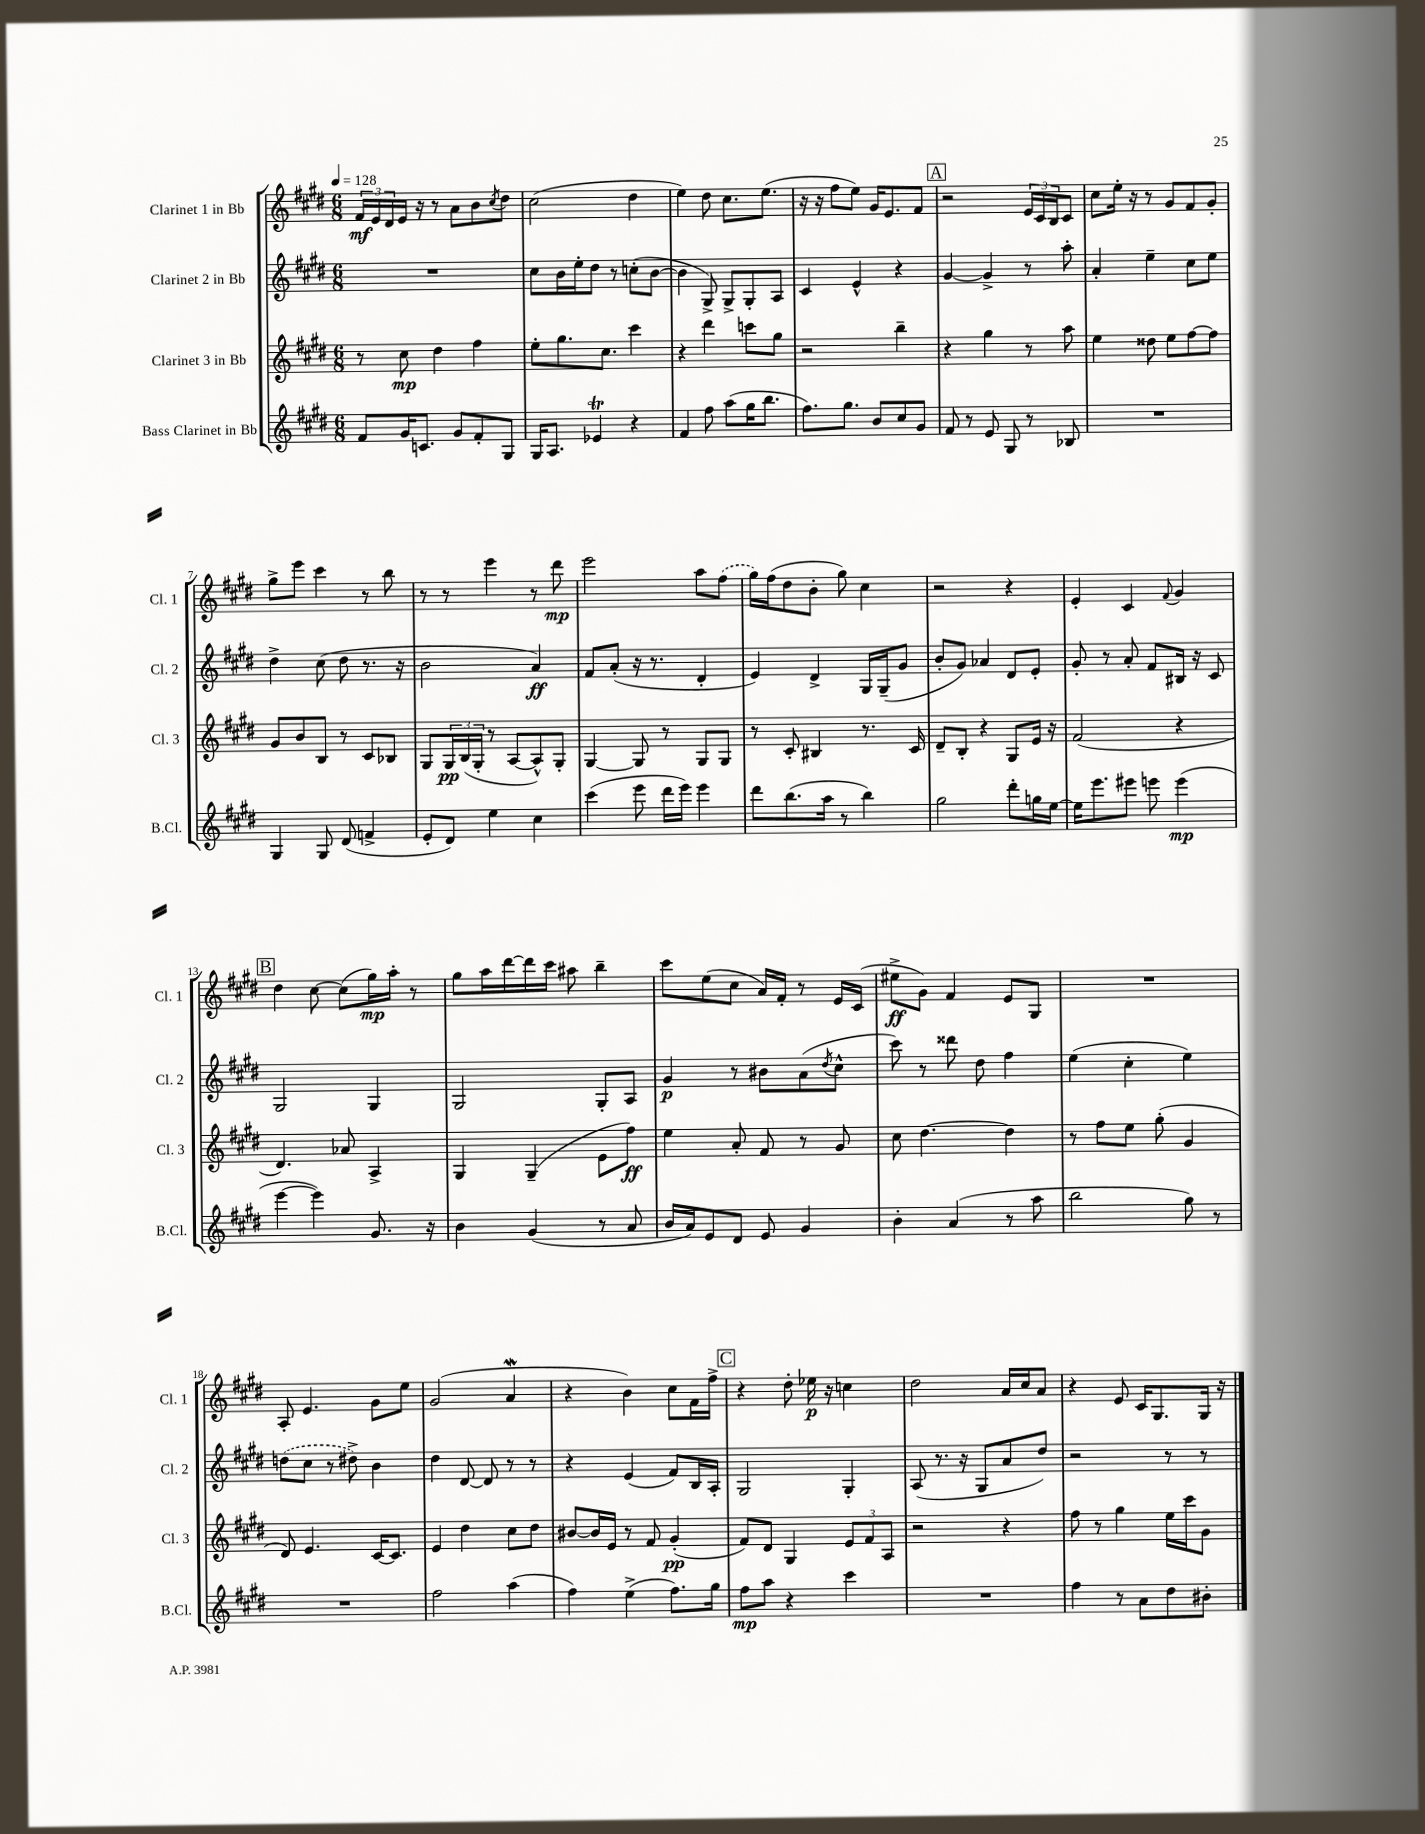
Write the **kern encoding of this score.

**kern	**dynam	**kern	**dynam	**kern	**dynam	**kern	**dynam
*part4	*part4	*part3	*part3	*part2	*part2	*part1	*part1
*staff4	*staff4	*staff3	*staff3	*staff2	*staff2	*staff1	*staff1
*I"Bass Clarinet in Bb	*	*I"Clarinet 3 in Bb	*	*I"Clarinet 2 in Bb	*	*I"Clarinet 1 in Bb	*
*I'B.Cl.	*	*I'Cl. 3	*	*I'Cl. 2	*	*I'Cl. 1	*
*clefG2	*	*clefG2	*	*clefG2	*	*clefG2	*
*k[f#c#g#d#]	*	*k[f#c#g#d#]	*	*k[f#c#g#d#]	*	*k[f#c#g#d#]	*
*M6/8	*	*M6/8	*	*M6/8	*	*M6/8	*
*MM128	*	*MM128	*	*MM128	*	*MM128	*
=1	=1	=1	=1	=1	=1	=1	=1
8f#/L	.	8r	.	2.r	.	24f#/LL	mf
.	.	.	.	.	.	24e/	.
.	.	.	.	.	.	24d#/	.
16g#/K	.	8cc#\	mp	.	.	16e/JJ	.
8.cn/J	.	.	.	.	.	16r	.
.	.	4dd#\	.	.	.	8r	.
8g#/L	.	.	.	.	.	8a\L	.
8f#'/	.	4ff#\	.	.	.	8b\	.
.	.	.	.	.	.	8qcc#/	.
8G#/J	.	.	.	.	.	8dd#\J	.
=2	=2	=2	=2	=2	=2	=2	=2
16G#/KL	.	8ee'\L	.	8cc#\L	.	(2cc#\	.
8.A/J	.	.	.	.	.	.	.
.	.	8.gg#\	.	16b\L	.	.	.
.	.	.	.	16ee'\J	.	.	.
4e-XT/	.	.	.	8dd#\J	.	.	.
.	.	8.cc#\J	.	.	.	.	.
.	.	.	.	8r	.	.	.
4r	.	4ccc#\	.	(8ccn'\L	.	4dd#\	.
.	.	.	.	[8b\J	.	.	.
=3	=3	=3	=3	=3	=3	=3	=3
4f#/	.	4r	.	4b\]	.	4ee\)	.
8ff#\	.	4ddd#\	.	8G#^/)	.	8dd#\	.
(8aa\L	.	.	.	8G#^/L	.	8.cc#\L	.
16gg#\K	.	8cccn\L	.	8G#'/	.	.	.
8.bb\J	.	.	.	.	.	(8.ee\J	.
.	.	8gg#\J	.	8A/J	.	.	.
=4	=4	=4	=4	=4	=4	=4	=4
8.ff#\L)	.	2r	.	4c#/	.	16r	.
.	.	.	.	.	.	16r	.
.	.	.	.	.	.	8ff#\L	.
8.gg#\J	.	.	.	.	.	.	.
.	.	.	.	4e^^/	.	8ee\J)	.
8b/L	.	.	.	.	.	16g#/KL	.
.	.	.	.	.	.	8.e/	.
8cc#/	.	4bb~\	.	4r	.	.	.
8g#/J	.	.	.	.	.	8f#/J	.
!!LO:REH:place=s1:t=A
=5	=5	=5	=5	=5	=5	=5	=5
8f#/	.	4r	.	[4g#/	.	2r	.
8r	.	.	.	.	.	.	.
8e/	.	4gg#\	.	4g#^/]	.	.	.
8G#/	.	.	.	.	.	.	.
8r	.	8r	.	8r	.	24e/LL	.
.	.	.	.	.	.	24c#/	.
.	.	.	.	.	.	24B/J	.
8B-X/	.	8aa\	.	8aa'\	.	8c#/J	.
=6	=6	=6	=6	=6	=6	=6	=6
2.r	.	4ee\	.	4a'/	.	8cc#\L	.
.	.	.	.	.	.	16ee'\Jk	.
.	.	.	.	.	.	16r	.
.	.	8dd##X\	.	4ee~\	.	8r	.
.	.	8ee\L	.	.	.	8g#/L	.
.	.	[8ff#\	.	8cc#\L	.	8f#/	.
.	.	8ff#\J]	.	8ee\J	.	8g#'/J	.
!!LO:LB:g=z
=7	=7	=7	=7	=7	=7	=7	=7
4G#/	.	8g#/L	.	4dd#^\	.	8gg#^\L	.
.	.	8b/	.	.	.	8eee\J	.
8G#/	.	8B/J	.	(8cc#\	.	4ccc#\	.
(8d#/	.	8r	.	8dd#\	.	.	.
4fn^/	.	8c#/L	.	8.r	.	8r	.
.	.	8B-X/J	.	.	.	8bb\	.
.	.	.	.	16r	.	.	.
=8	=8	=8	=8	=8	=8	=8	=8
8e'/L	.	8G#/L	.	2b\	.	8r	.
8d#/J)	.	24G#/L	pp	.	.	8r	.
.	.	(24B/	.	.	.	.	.
.	.	24G#'/JJ	.	.	.	.	.
4ee\	.	8r	.	.	.	4eee\	.
.	.	[8A/L	.	.	.	.	.
4cc#\	.	8A^^/])	.	4a/)	ff	8r	.
.	.	8G#'/J	.	.	.	8ddd#\	mp
=9	=9	=9	=9	=9	=9	=9	=9
(4ccc#\	.	[4G#/	.	8f#/L	.	2eee\	.
.	.	.	.	(8a'/J	.	.	.
8eee\	.	8G#/]	.	16r	.	.	.
.	.	.	.	8.r	.	.	.
16ddd#\LL	.	8r	.	.	.	.	.
16eee\JJ)	.	.	.	.	.	.	.
4eee\	.	8G#/L	.	4d#'/	.	8aa\L	.
.	.	8G#/J	.	.	.	(8ff#\J	.
=10	=10	=10	=10	=10	=10	=10	=10
8ddd#\L	.	8r	.	4e/)	.	16gg#\LL)	.
.	.	.	.	.	.	(16ff#\J	.
(8.bb\	.	8c#'/	.	.	.	8dd#\	.
.	.	4B#X/	.	4d#^/	.	8b'\J	.
16aa\Jk	.	.	.	.	.	.	.
8r	.	.	.	.	.	8gg#\)	.
4bb\)	.	8.r	.	16G#/LL	.	4cc#\	.
.	.	.	.	(16G#~/J	.	.	.
.	.	.	.	8g#/J	.	.	.
.	.	16c#/	.	.	.	.	.
=11	=11	=11	=11	=11	=11	=11	=11
2gg#\	.	8d#~/L	.	8b'/L	.	2r	.
.	.	8B'/J	.	8g#/J)	.	.	.
.	.	4r	.	4a-X/	.	.	.
8ddd#'\L	.	8G#/L	.	8d#/L	.	4r	.
16ggn\L	.	16e/Jk	.	8e'/J	.	.	.
[16ee\JJ	.	16r	.	.	.	.	.
=12	=12	=12	=12	=12	=12	=12	=12
16ee\KL]	.	(2f#/	.	8g#'/	.	4e'/	.
8.eee\	.	.	.	.	.	.	.
.	.	.	.	8r	.	.	.
8eee#X\J	.	.	.	8a'/	.	4c#/	.
8eeen\	.	.	.	8f#/L	.	.	.
.	.	.	.	.	.	8qqf#/	.
(4eee\	mp	4r	.	16B#X/Jk	.	4g#/	.
.	.	.	.	16r	.	.	.
.	.	.	.	8c#/	.	.	.
!!LO:LB:g=z
!!LO:REH:place=s1:t=B
=13	=13	=13	=13	=13	=13	=13	=13
[4eee\	.	4.d#/)	.	2G#/	.	4dd#\	.
4eee\])	.	.	.	.	.	[8cc#\	.
.	.	8a-X/	.	.	.	(8cc#\L]	.
8.g#/	.	4A^/	.	4G#/	.	16gg#\L)	mp
.	.	.	.	.	.	16aa'\JJ	.
.	.	.	.	.	.	8r	.
16r	.	.	.	.	.	.	.
=14	=14	=14	=14	=14	=14	=14	=14
4b\	.	4G#/	.	2G#/	.	8gg#\L	.
.	.	.	.	.	.	16aa\L	.
.	.	.	.	.	.	[16ddd#\	.
(4g#/	.	(4G#~/	.	.	.	16ddd#\]	.
.	.	.	.	.	.	16ccc#\JJ	.
.	.	.	.	.	.	8aa#X\	.
8r	.	8e\L	.	8G#'/L	.	4bb~\	.
8a/	.	8ff#\J)	ff	8A/J	.	.	.
=15	=15	=15	=15	=15	=15	=15	=15
16b/LL	.	4ee\	.	4g#/	p	8ccc#\L	.
16a/J)	.	.	.	.	.	.	.
8e/	.	.	.	.	.	(8ee\	.
8d#/J	.	8a'/	.	8r	.	8cc#\J	.
8e/	.	8f#/	.	8b#X\L	.	16a/LL)	.
.	.	.	.	.	.	16f#'/JJ	.
4g#/	.	8r	.	(8a\	.	8r	.
.	.	.	.	8qdd#/	.	.	.
.	.	8g#/	.	8cc#^^\J	.	16e/LL	.
.	.	.	.	.	.	(16c#/JJ	.
=16	=16	=16	=16	=16	=16	=16	=16
4b'\	.	8cc#\	.	8ccc#\)	.	8ee#X^\L	ff
.	.	[4.dd#\	.	8r	.	8g#\J)	.
(4a/	.	.	.	8ddd##X\	.	4f#/	.
.	.	.	.	8dd#\	.	.	.
8r	.	4dd#\]	.	4ff#\	.	8e/L	.
8aa\	.	.	.	.	.	8G#/J	.
=17	=17	=17	=17	=17	=17	=17	=17
2bb\	.	8r	.	(4ee\	.	2.r	.
.	.	8ff#\L	.	.	.	.	.
.	.	8ee\J	.	4cc#'\	.	.	.
.	.	(8gg#'\	.	.	.	.	.
8gg#\)	.	4g#/	.	4ee\)	.	.	.
8r	.	.	.	.	.	.	.
!!LO:LB:g=z
=18	=18	=18	=18	=18	=18	=18	=18
2.r	.	8d#/)	.	(8ddn\L	.	8A'/	.
.	.	4.e/	.	8cc#\J	.	4.e/	.
.	.	.	.	8r	.	.	.
.	.	.	.	8dd#X^\)	.	.	.
.	.	[16c#/KL	.	4b\	.	8g#\L	.
.	.	8.c#/J]	.	.	.	.	.
.	.	.	.	.	.	8ee\J	.
=19	=19	=19	=19	=19	=19	=19	=19
2ff#\	.	4e/	.	4dd#\	.	(2g#/	.
.	.	4dd#\	.	[8d#/	.	.	.
.	.	.	.	8d#/]	.	.	.
(4aa\	.	8cc#\L	.	8r	.	4aw/	.
.	.	8dd#\J	.	8r	.	.	.
=20	=20	=20	=20	=20	=20	=20	=20
4ff#\)	.	[8b#X/L	.	4r	.	4r	.
.	.	16b#/L]	.	.	.	.	.
.	.	16e/JJ	.	.	.	.	.
(4ee^\	.	8r	.	(4e/	.	4b\)	.
.	.	8f#/	.	.	.	.	.
8.ff#\L)	.	(4g#'/	pp	8f#/L)	.	8cc#\L	.
.	.	.	.	16B/L	.	16f#\L	.
16gg#\Jk	.	.	.	16A'/JJ	.	16ff#^\JJ	.
!!LO:REH:place=s1:t=C
=21	=21	=21	=21	=21	=21	=21	=21
8ff#\L	mp	8f#/L)	.	2G#/	.	4r	.
8aa\J	.	8d#/J	.	.	.	.	.
4r	.	4G#/	.	.	.	8dd#'\	.
.	.	.	.	.	.	16ee-X\	p
.	.	.	.	.	.	16r	.
4ccc#\	.	12e/L	.	4G#'/	.	4ccn\	.
.	.	12f#/	.	.	.	.	.
.	.	12A/J	.	.	.	.	.
=22	=22	=22	=22	=22	=22	=22	=22
2.r	.	2r	.	(8A/	.	2dd#\	.
.	.	.	.	8.r	.	.	.
.	.	.	.	16r	.	.	.
.	.	.	.	8G#/L	.	.	.
.	.	4r	.	8a/	.	16a/LL	.
.	.	.	.	.	.	16cc#/J	.
.	.	.	.	8dd#/J)	.	8a/J	.
=23	=23	=23	=23	=23	=23	=23	=23
4ff#\	.	8ff#\	.	2r	.	4r	.
.	.	8r	.	.	.	.	.
8r	.	4gg#\	.	.	.	8e/	.
8a\L	.	.	.	.	.	16c#/KL	.
.	.	.	.	.	.	8.G#/	.
8dd#\	.	16ee\LL	.	8r	.	.	.
.	.	16ccc#\J	.	.	.	.	.
8b#X'\J	.	8g#\J	.	8r	.	16G#/Jk	.
.	.	.	.	.	.	16r	.
==	==	==	==	==	==	==	==
*-	*-	*-	*-	*-	*-	*-	*-
